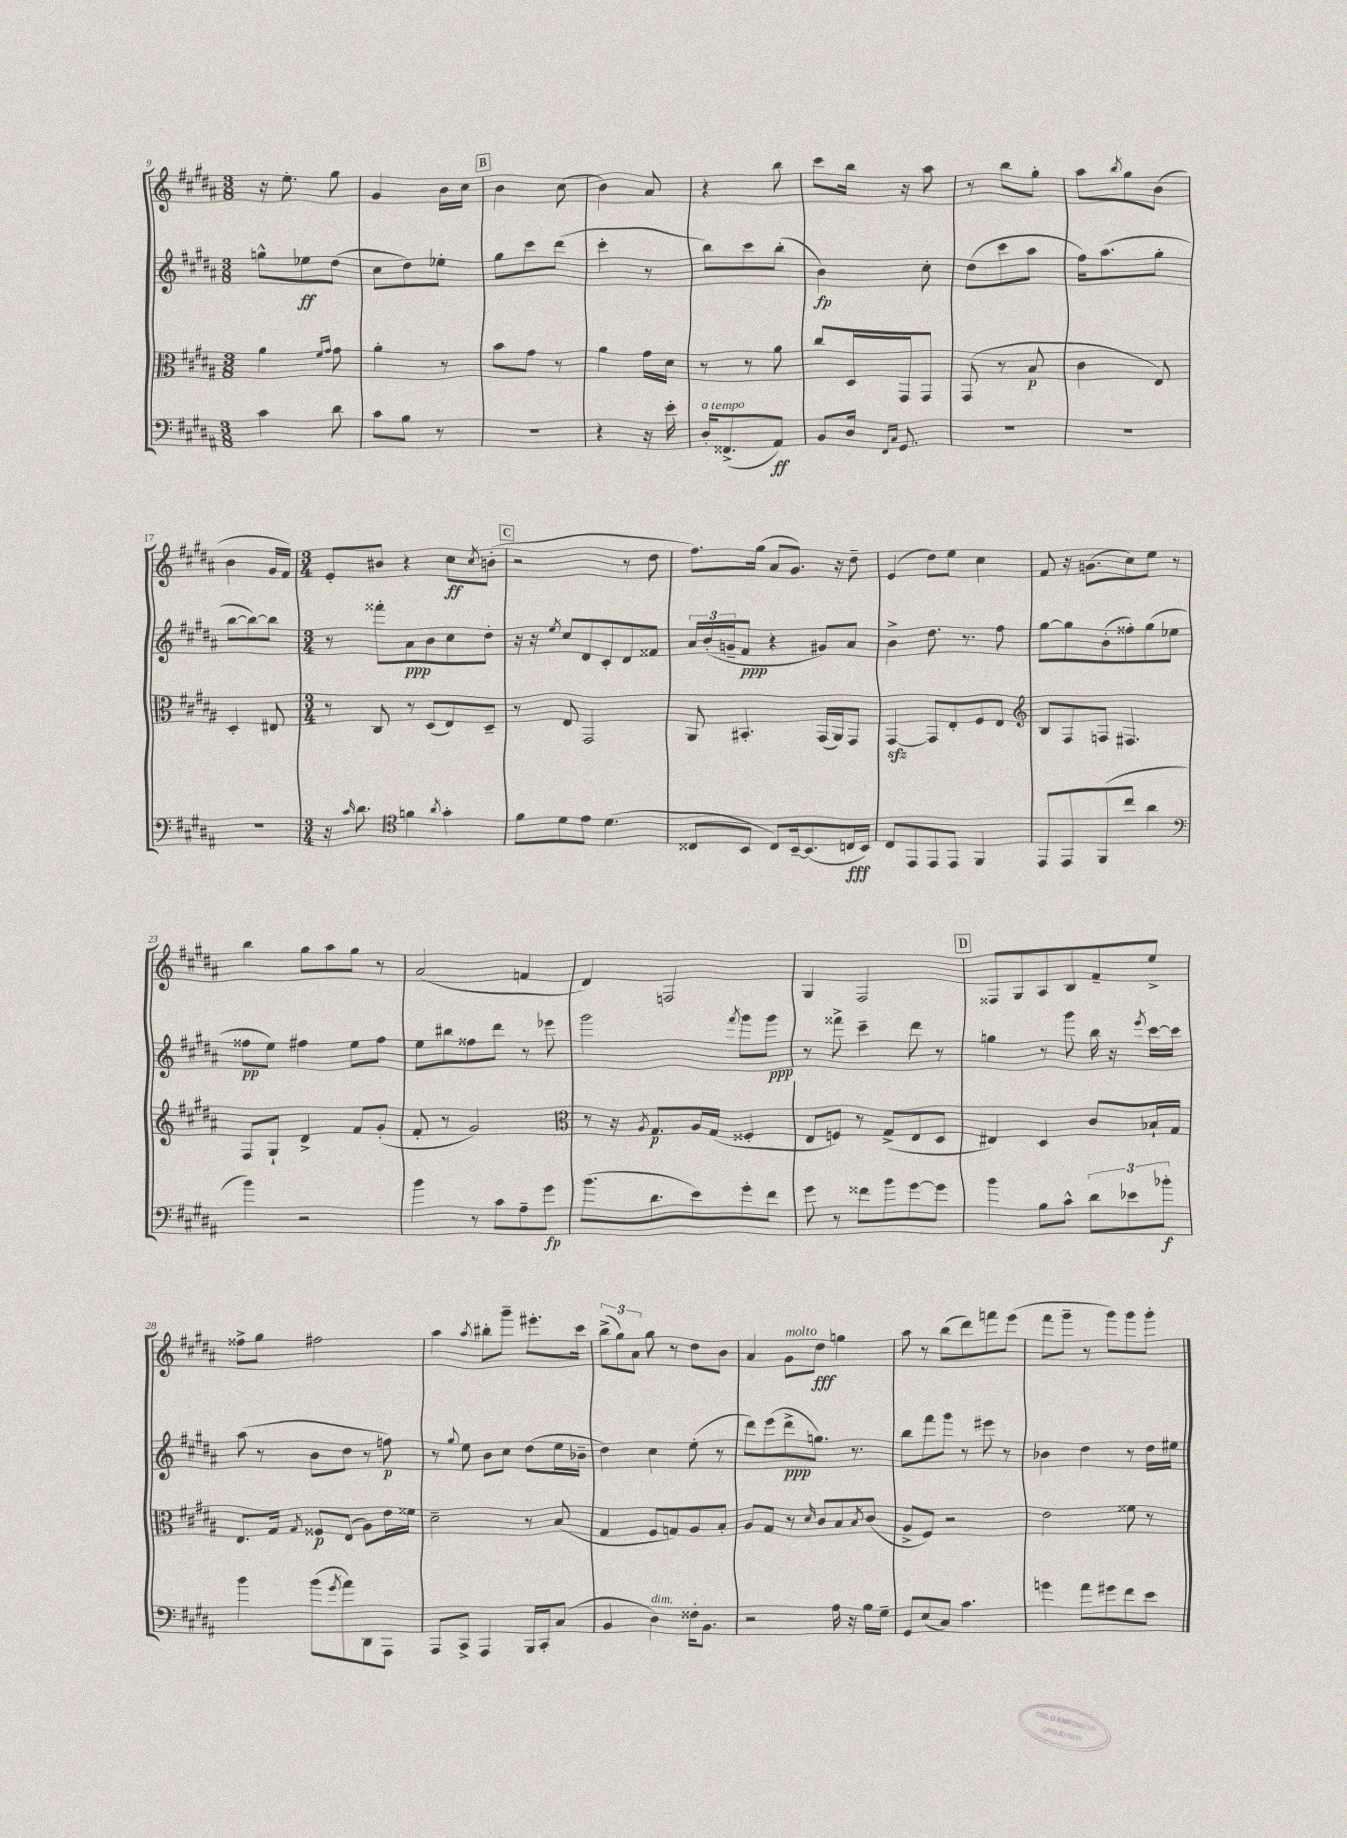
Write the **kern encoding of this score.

**kern	**kern	**kern	**kern
*staff4	*staff3	*staff2	*staff1
*clefF4	*clefC3	*clefG2	*clefG2
*k[f#c#g#d#a#]	*k[f#c#g#d#a#]	*k[f#c#g#d#a#]	*k[f#c#g#d#a#]
*M3/8	*M3/8	*M3/8	*M3/8
4c#	4a#	8gg^^	16r
.	.	.	8.ee'
.	.	8ee-	.
.	16qqf#	.	.
.	16qqg#	.	.
8d#	8g#	(8dd#	8gg#
=	=	=	=
8c#	4a#'	8cc#	4g#
8B	.	8dd#)	.
8r	8r	8ee-'	16b
.	.	.	16cc#
=	=	=	=
4.r	8b	8gg#	4b
.	8g#	8ccc#	.
.	8r	(8ddd#	(8cc#
=	=	=	=
4r	4a#	4ccc#'	4b)
16r	16g#	8r	8a#
16e'	16d#	.	.
=	=	=	=
16D#'	8r	8bb)	4r
(8.FF##^	.	.	.
.	8r	8ccc#	.
8AA#)	8a#	(8bb'	8bb
=	=	=	=
8BB	8cc#	4b)	8ccc#
16D#	16D#	.	16bb
16qqFF#	.	.	.
16qqC#	.	.	.
8.GG#	16GG#	.	16r
.	8GG#	8cc#'	8aa#
=	=	=	=
4.r	(8GG#	(8dd#	8r
.	8r	8ccc#	8bb
.	8B	8aa#	8gg#'
=	=	=	=
4.r	4c#	16ff#)	8aa#
.	.	(8.aa#	.
.	.	.	8qbb
.	.	.	8gg#
.	8E)	8gg#'	(8b
=	=	=	=
4.r	4D#'	[8bb	4b
.	.	8bb_)	.
.	8E#	8bb]	16g#
.	.	.	16f#)
=	=	=	=
*M3/4	*M3/4	*M3/4	*M3/4
16r	8r	8r	8e'
16qqc#	.	.	.
8.d#	.	.	.
.	8C#	8fff##'	8b#
*clefC4	*	*	*
4f	8r	8a#	4r
.	(8D#	8b	.
8qa#	.	.	.
4g#'	8E)	8cc#	8cc#
.	.	.	8qcc#
.	8D#~	8dd#'	(8b'
=	=	=	=
8f#	8r	16r	2r
.	.	16r	.
.	.	8qee	.
8d#	8E	8cc#	.
8e	2GG#	8d#	.
(4.d#	.	8c#'	.
.	.	8d#	8r
.	.	8f##	8dd#
=	=	=	=
8C##	8AA#	24a#	8.ff#)
.	.	(24b'	.
.	.	24g~	.
8BB	4.BB#'	8f#	.
.	.	.	(16gg#
8C##)	.	4r	8a#
[16BB~	.	.	8.g#)
(8.BB]	.	.	.
.	(16GG#	8g#)	.
.	16AA#)	.	16r
16C	8GG#	8a#	8dd#~
16BB)	.	.	.
=	=	=	=
8C#	[4GG#	4b^	(4e
8EE	.	.	.
8EE	8GG#]	8.dd#	8dd#)
8EE	8E'	.	8ee
.	.	8.r	.
4FF#	8F#	.	4cc#
.	8E	8ff#	.
=	=	=	=
*	*clefG2	*	*
8EE	8B	[8gg#	8f#
8EE	8F#	8gg#]	16r
.	.	.	(8.g
(8FF#	8F	(8b'	.
8cc#	4.F#	8ff##')	8cc#)
4a#	.	(8gg#	8ee
.	.	8ee-	8r
=	=	=	=
*clefF4	*	*	*
4b)	8F#	8ff##	4bb
.	8G#`	8ee)	.
2r	4d#^	4ff#	8gg#
.	.	.	8aa#
.	8f#	8ee	8gg#
.	(8g#'	8ff#	8r
=	=	=	=
4b	8f#'	8ee	(2a#
.	8r	8bb#	.
8r	2g#)	8ff##	.
8c#	.	8ddd#	.
8A#~	.	8r	4f
8g#	.	8eee-	.
=	=	=	=
*	*clefC3	*	*
(8.b	8r	2ggg#	4d#)
.	16r	.	.
.	8qA#	.	.
8.d#	8.G#	.	.
.	.	.	2F
8e)	16A#	.	.
.	(16G#	.	.
.	.	8qfff#	.
8g#'	4F##'	8ggg#	.
8f#	.	8ggg#	.
=	=	=	=
8g#	8E	8r	4G#
8r	8F)	8fff##^	.
8f##	8r	4ccc#~	2F#
8b	(8G#^	.	.
[8g#	8E	8ddd#	.
8g#]	8D#	8r	.
=	=	=	=
4b	4E#)	4gg	8F##
.	.	.	8G#
8B	4D#	8r	8A#
8c#^^	.	8ggg#	8B
12d#	8c#	16bb	8f#~
.	.	16r	.
12e-	.	.	.
.	.	8qeee	.
.	16B-`	[16ccc#	8ee^
12b-'	.	.	.
.	16G#	16ccc#]	.
=	=	=	=
4b	8.E	(8aa#	8ff##^
.	.	8r	8gg#
.	16G#	.	.
.	8qG#	.	.
(8b	8F##	8b	2ff#
8qg#	.	.	.
8a#)	(8E	8dd#	.
8DD#	8A#)	8r	.
8AAA#	16e	8ff)	.
.	16f##	.	.
=	=	=	=
8AAA#	2d#~	8r	4aa#
.	.	8qqgg#	.
8CC#^	.	8ee	.
.	.	.	8qaa#
4AAA#	.	8b	8bb#'
.	.	8cc#	8ggg#~
16BBB	8r	(8dd#	8.eee#'
16CC#'	.	.	.
(8C#	(8B	16ee	.
.	.	16b-~	16ccc#
=	=	=	=
4BB	4G#	4dd#)	(12bb^
.	.	.	12gg#)
.	.	.	12a#
4D#)	8F#	4cc#	8gg#
.	8G)	.	8r
16F##'	8A#	(8ee'	8dd#
8.BB	.	.	.
.	8B'	8r	8b
=	=	=	=
2r	8A#	8ddd#)	4a#
.	8G#	(8eee	.
.	8r	8ddd#^	8g#
.	16qqd#	.	.
.	8c#	8.gg)	8dd#
16A#	8B	.	4gg
16r	.	8.r	.
.	8qB	.	.
16B	(8c#	.	.
16G#~	.	.	.
=	=	=	=
8GG#	8A#^	8bb	8aa#
(8E	8F#)	8fff#	8r
8C#)	2r	8ggg#	(8bb
4.c#	.	8r	8ddd#)
.	.	8eee#	8fff
.	.	8r	(8eee
=	=	=	=
4g	2e	4b-	8fff#
.	.	.	8ggg#~
8a#	.	4dd#	8r
8g#	.	.	8ggg#)
8f#	8f##	8r	8ggg#
8e	8r	16dd#	8ggg#'
.	.	16ee#	.
==	==	==	==
*-	*-	*-	*-
